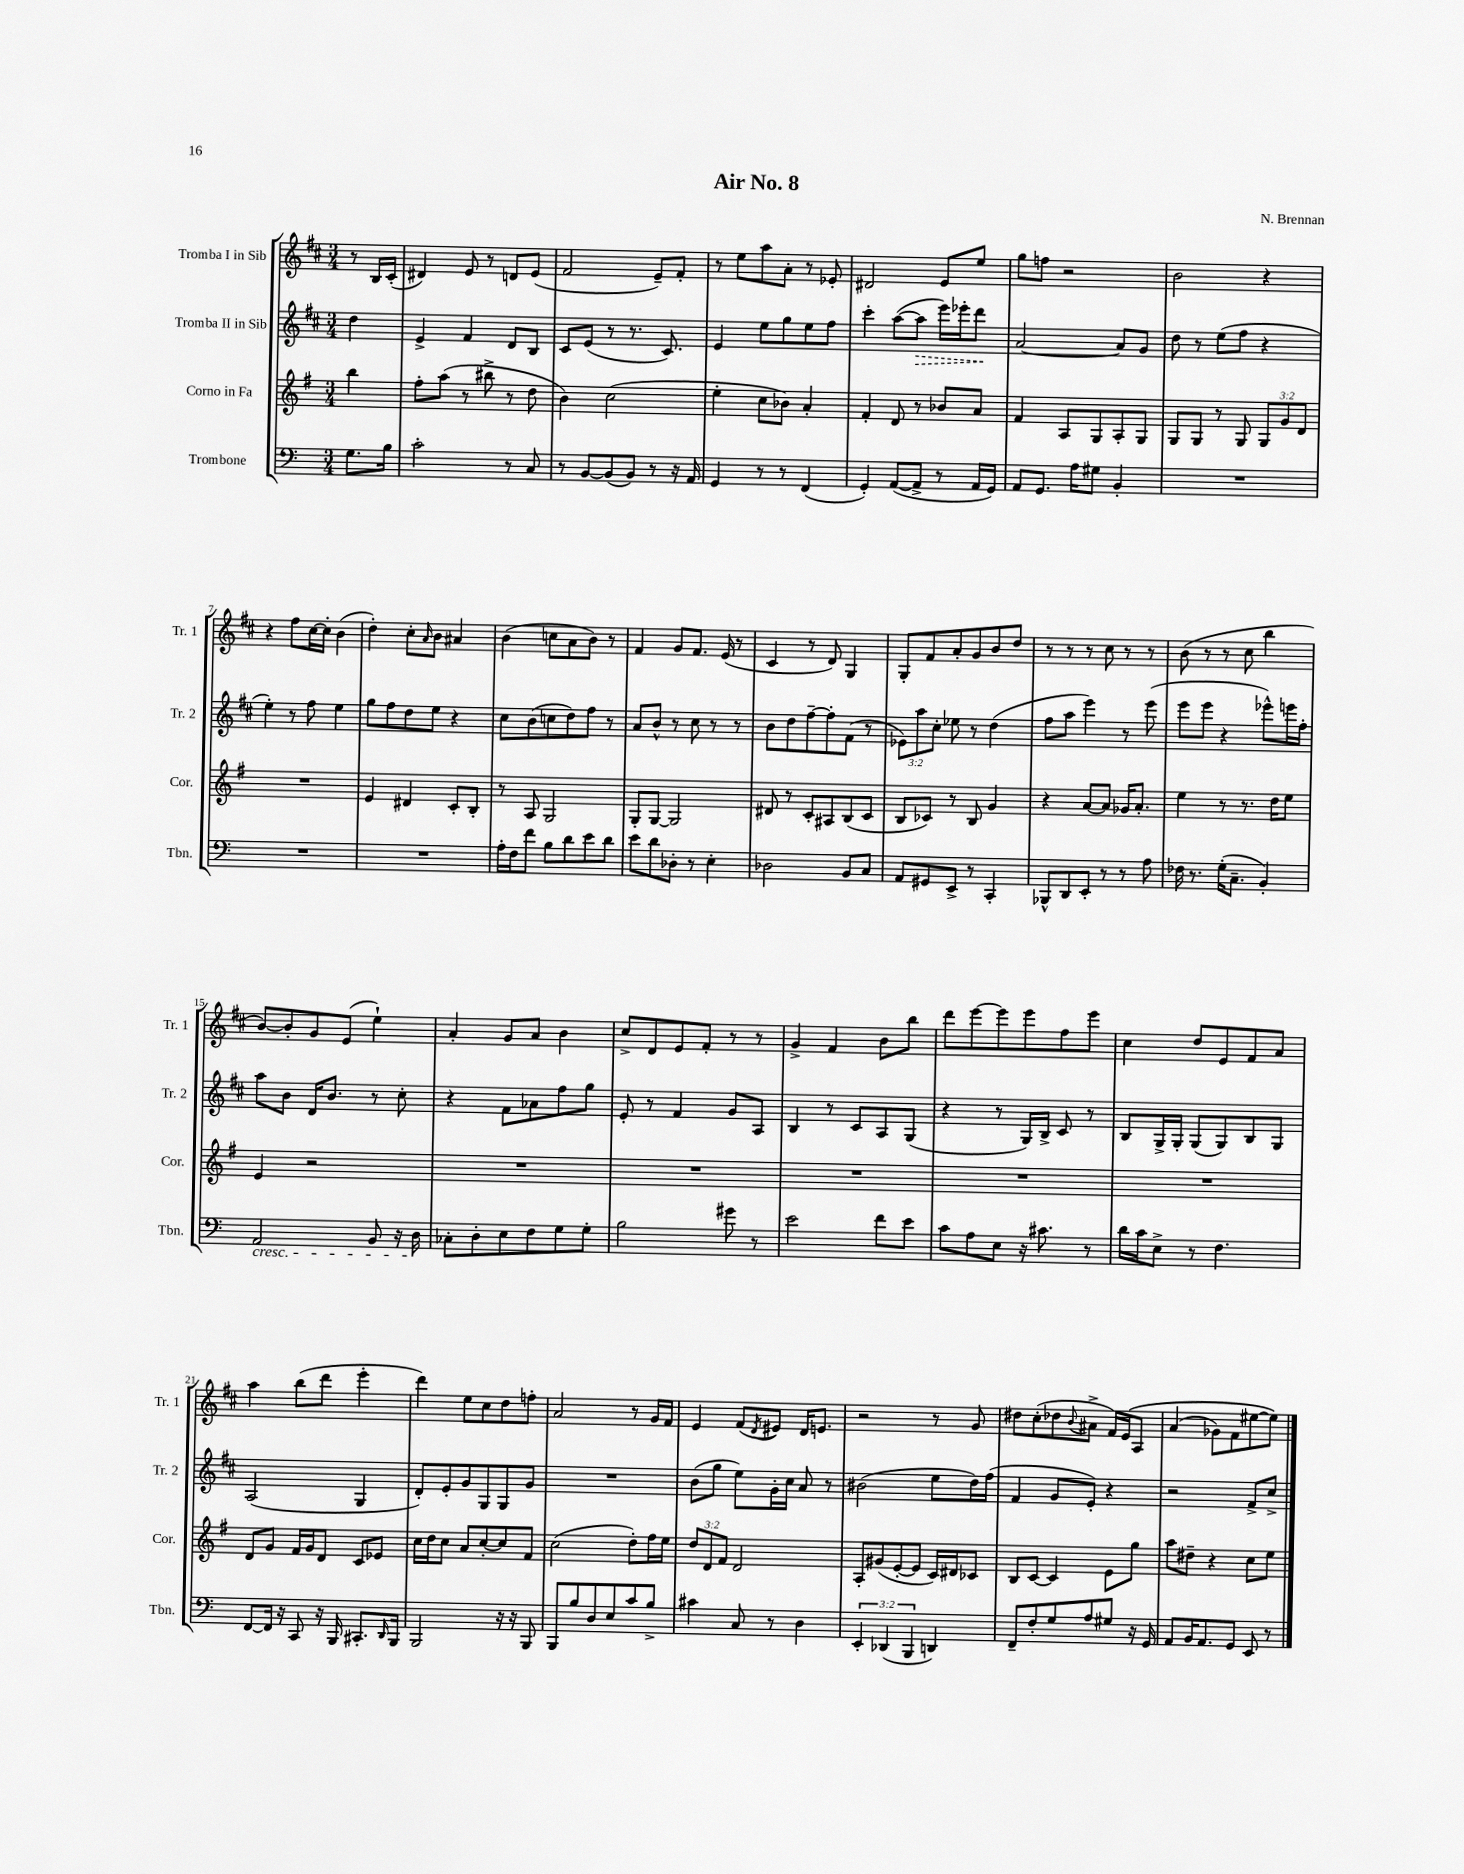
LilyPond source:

\header { title = "Air No. 8" composer = "N. Brennan" }
<<
\new StaffGroup <<
\new Staff = "s0" \with { instrumentName = "Tromba I in Sib" shortInstrumentName = "Tr. 1" } {
    \clef treble \key d \major \numericTimeSignature \time 3/4 \partial 4
    r8 b16 cis'16-.( |
    dis'4) e'8 r8 d'8 e'8( |
    fis'2 e'8--) fis'8-. |
    r8 e''8 a''8 a'8-. r8 ees'8-. |
    dis'2 e'8 e''8 |
    g''8 f''8 r2 |
    b'2 r4 |
    r4 fis''8 cis''16~ cis''16-. b'4( |
    d''4-.) cis''8-. \grace { a'16 } b'8 ais'4 |
    b'4( c''8 a'8 b'8) r8 |
    fis'4 g'8 fis'8. e'16( r8 |
    cis'4 r8 d'8) g4 |
    g8-. fis'8 a'8-. g'8 b'8 d''8 |
    r8 r8 r8 cis''8 r8 r8 |
    b'8( r8 r8 cis''8 b''4 |
    b'8~) b'8-. g'8 e'8( e''4-!) |
    a'4-. g'8 a'8 b'4 |
    cis''8-> d'8 e'8 fis'8-. r8 r8 |
    g'4-> fis'4 b'8 b''8 |
    d'''8 e'''8~ e'''8 e'''8 fis''8 e'''8 |
    cis''4 d''8 e'8 fis'8 a'8 |
    a''4 b''8( d'''8 e'''4-. |
    d'''4) e''8 cis''8 d''8 f''8-. |
    a'2 r8 g'16 fis'16 |
    e'4 fis'8( \acciaccatura { d'8 } eis'8) d'16 e'8. |
    r2 r8 g'8 |
    dis''8 cis''8-.( des''8 \appoggiatura { b'8 } ais'8-> fis'16) e'16\( a8 |
    a'4( ges'8) fis'8 eis''8~ eis''8\) \bar "|." |
}
\new Staff = "s1" \with { instrumentName = "Tromba II in Sib" shortInstrumentName = "Tr. 2" } {
    \clef treble \key d \major \numericTimeSignature \time 3/4 \override Staff.TupletNumber.text = #tuplet-number::calc-fraction-text \partial 4
    d''4 |
    e'4-> fis'4 d'8 b8 |
    cis'8 e'8( r8 r8. cis'8.) |
    e'4 e''8 g''8 e''8 fis''8 |
    cis'''4-. a''8~( \once \override Hairpin.style = #'dashed-line a''8\> e'''16) ees'''16-. d'''8\! |
    a'2~ a'8 g'8 |
    d''8 r8 e''8( fis''8 r4 |
    e''4-.) r8 fis''8 e''4 |
    g''8 fis''8 d''8 e''8 r4 |
    cis''8 b'8( c''8 d''8) fis''8 r8 |
    a'8 b'8-^ r8 cis''8 r8 r8 |
    b'8 d''8 fis''8~-- fis''8-. fis'8( r8 |
    \tuplet 3/2 { ees'8) a''8 cis''8-. } ees''8 r8 d''4( |
    fis''8 a''8 e'''4) r8 e'''8( |
    e'''8 e'''8 r4 ees'''8-^) e'''16 fis''16-. |
    a''8 b'8 d'16 b'8. r8 cis''8-. |
    r4 fis'8 aes'8 fis''8 g''8 |
    e'8-. r8 fis'4 g'8 a8 |
    b4 r8 cis'8 a8 g8( |
    r4 r8 g16) b16-> cis'8 r8 |
    b8 g16-> g16-. g8( g8) b8 g8 |
    a2( g4 |
    d'8-.) e'8-. g'8 g8 g8 g'8 |
    R2. |
    b'8( g''8 e''8) g'16-. cis''16 a'8 r8 |
    bis'2( e''8 d''16) fis''16( |
    fis'4 g'8 e'8-.) r4 |
    r2 fis'8-> cis''8-> \bar "|." |
}
\new Staff = "s2" \with { instrumentName = "Corno in Fa" shortInstrumentName = "Cor." } {
    \clef treble \key g \major \numericTimeSignature \time 3/4 \override Staff.TupletNumber.text = #tuplet-number::calc-fraction-text \partial 4
    b''4 |
    fis''8-. a''8( r8 bis''8-> r8 d''8 |
    b'4) c''2( |
    e''4-. c''8 bes'8) a'4-. |
    fis'4-. d'8 r8 bes'8 a'8 |
    fis'4 a8 g8 a8-. g8 |
    g8 g8 r8 g8 \tuplet 3/2 { g8 g'8 d'8 } |
    R2. |
    e'4 dis'4 c'8-. b8-. |
    r8 a8 g2 |
    g8-. g8~ g2 |
    dis'8 r8 c'8-. ais8 b8( c'8 |
    b8 ces'8) r8 b8 g'4 |
    r4 a'8~ a'8 ges'16 a'8.-. |
    e''4 r8 r8. d''16 e''8 |
    e'4 r2 |
    R2. |
    R2. |
    R2. |
    R2. |
    R2. |
    d'8 g'8 fis'16 g'16 d'8 c'8 ees'8 |
    c''16 d''16 c''8 a'8 c''8~-. c''8 fis'8 |
    c''2( d''8-.) fis''16 e''16 |
    \tuplet 3/2 { d''8 d'8 fis'8 } d'2 |
    a8-. gis'8( e'8~-. e'8 c'16) dis'16 ces'8 |
    b8 c'8~ c'4 e'8 g''8 |
    a''8 dis''8-- r4 c''8 e''8 \bar "|." |
}
\new Staff = "s3" \with { instrumentName = "Trombone" shortInstrumentName = "Tbn." } {
    \clef bass \key c \major \numericTimeSignature \time 3/4 \override Staff.TupletNumber.text = #tuplet-number::calc-fraction-text \partial 4
    g8. b16 |
    c'2-. r8 c8 |
    r8 b,8~ b,8( b,8) r8 r16 a,16 |
    g,4 r8 r8 f,4( |
    g,4-.) a,8~( a,8-> r8 a,16 g,16) |
    a,8 g,8. a16 gis8 b,4-. |
    R2. |
    R2. |
    R2. |
    a16-. f16 f'8 b8 d'8 e'8 d'8 |
    e'8 d'8 des8-. r8 e4-. |
    des2 b,8 c8 |
    a,8 gis,8 e,8-> r8 c,4-. |
    bes,,8-^ d,8 e,8-. r8 r8 a8 |
    fes16 r8. g16-.( c8.-- b,4-.) |
    a,2\cresc b,8 r16 d16\! |
    ces8-. d8-. e8 f8 g8 g8-. |
    b2 gis'8 r8 |
    e'2 f'8 e'8 |
    c'8 a8 e8 r16 cis'8. r8 |
    d'16 c'16 e8-> r8 f4. |
    f,8~ f,16 r16 c,8 r16 b,,16 cis,8.-. \grace { d,16 } b,,16 |
    b,,2 r16 r16 b,,8 |
    b,,8 b8 d8 e8 c'8 b8-> |
    cis'4 c8 r8 d4 |
    \tuplet 3/2 { e,4-. des,4( b,,4 } d,4) |
    f,8-- f8-. g8 a8 gis8 r16 g,16 |
    a,8 b,16 a,8. g,8 e,8 r8 \bar "|." |
}
>>
>>
